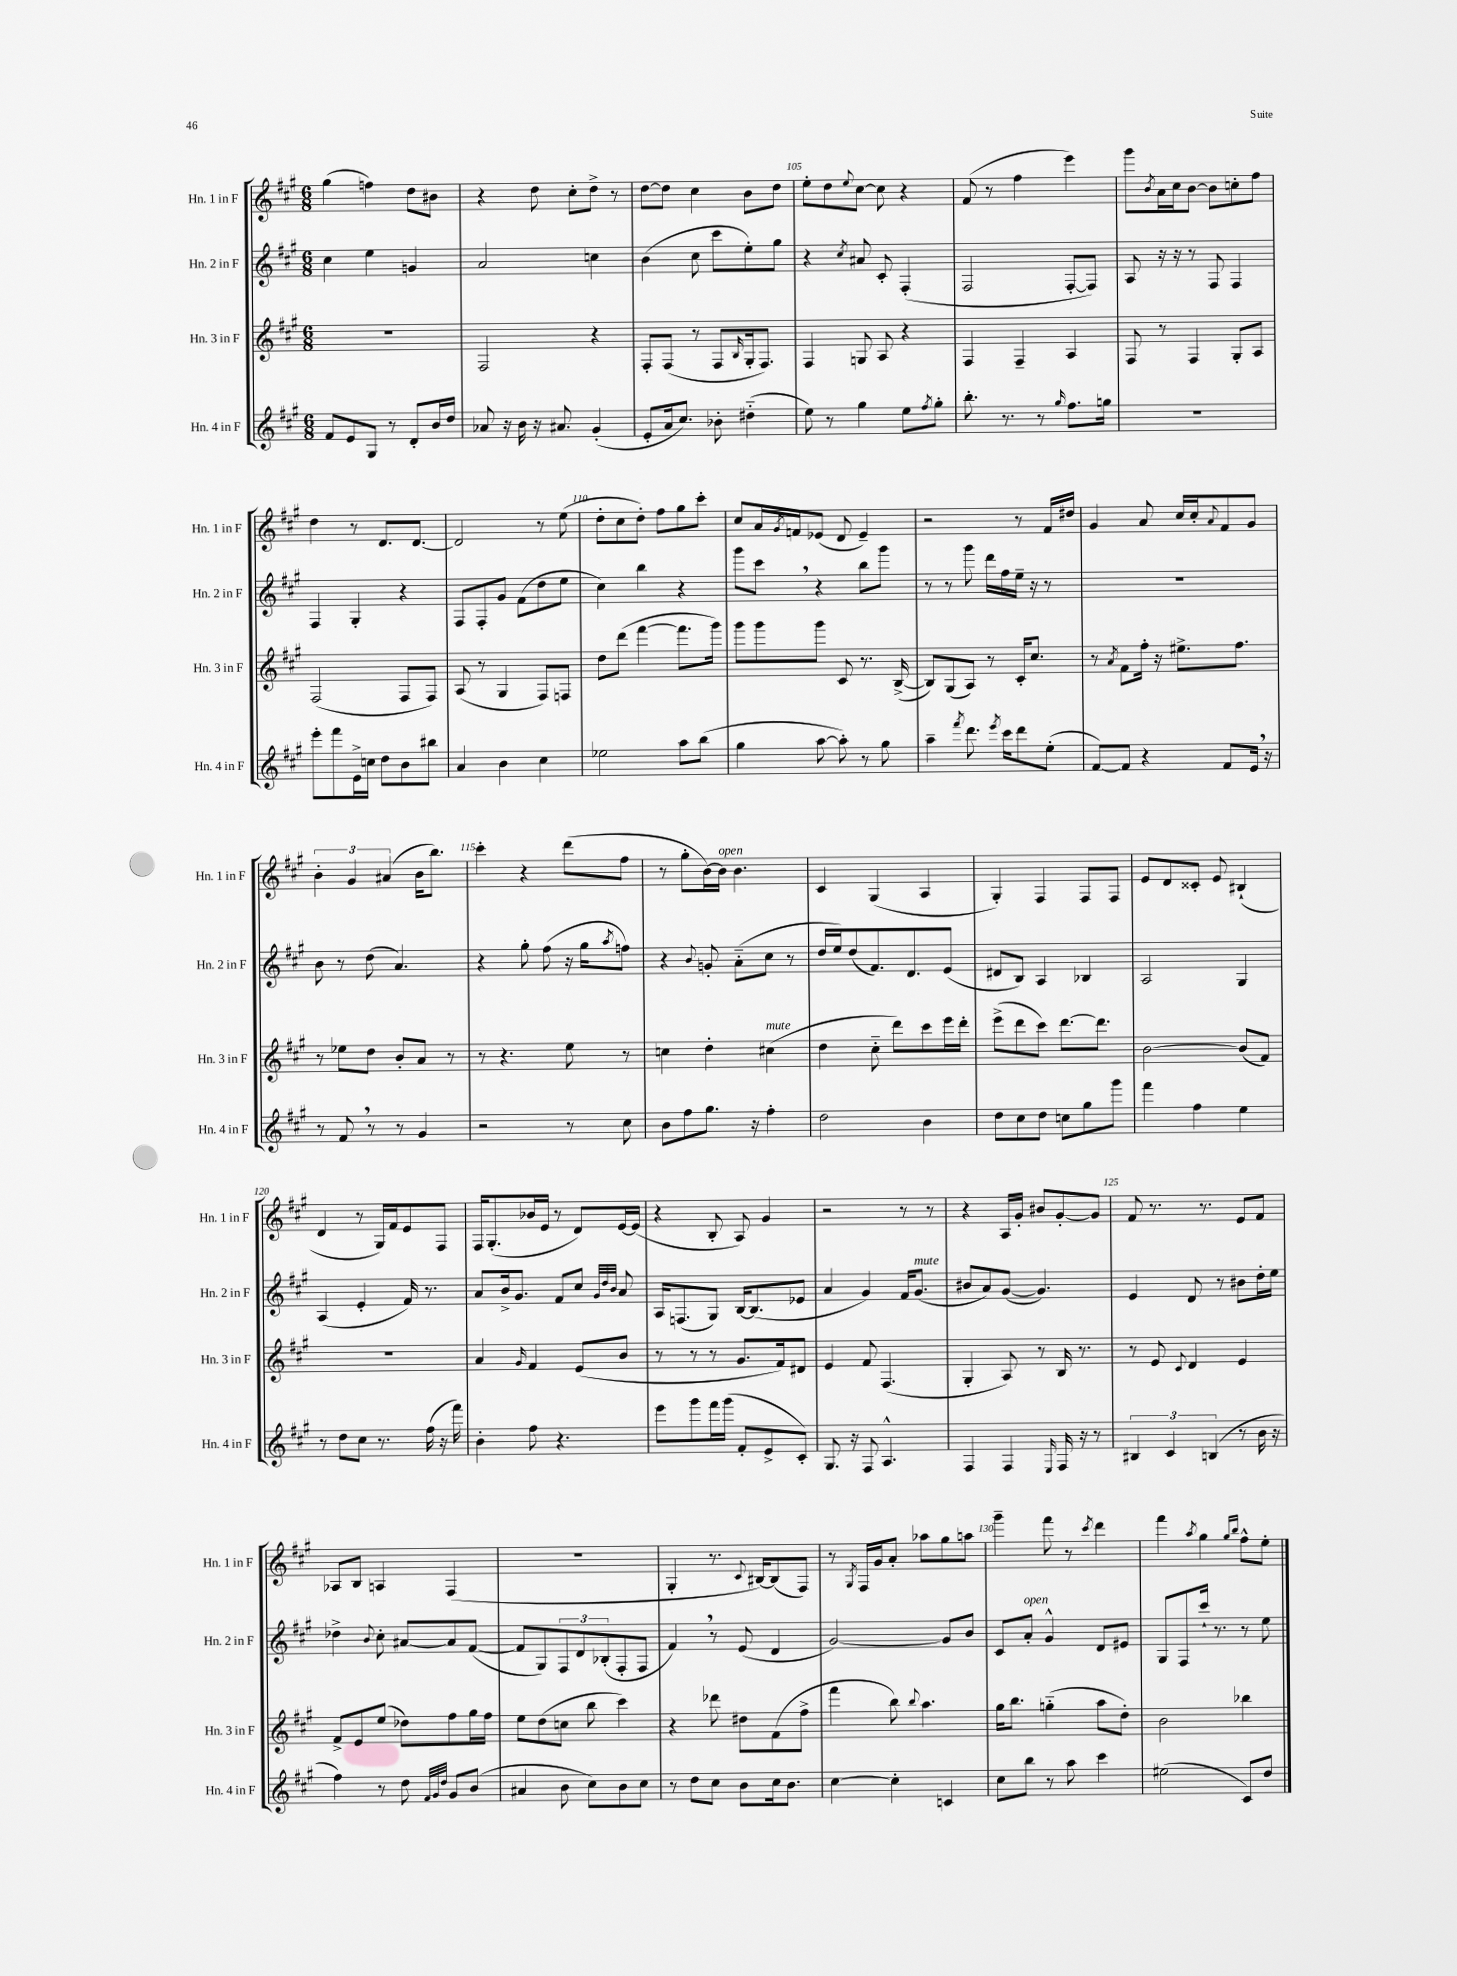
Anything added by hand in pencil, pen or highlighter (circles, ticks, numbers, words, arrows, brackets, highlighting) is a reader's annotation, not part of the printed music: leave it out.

**kern	**kern	**kern	**kern
*staff4	*staff3	*staff2	*staff1
*clefG2	*clefG2	*clefG2	*clefG2
*k[f#c#g#]	*k[f#c#g#]	*k[f#c#g#]	*k[f#c#g#]
*M6/8	*M6/8	*M6/8	*M6/8
8f#	2.r	4cc#	(4gg#
8e	.	.	.
8G#	.	4ee	4ff)
8r	.	.	.
8d'	.	4g	8dd
16b	.	.	8b#
16dd	.	.	.
=	=	=	=
8a-	2F#	2a	4r
16r	.	.	.
16b	.	.	.
16r	.	.	8dd
8.a#	.	.	.
.	.	.	8cc#'
(4g#'	4r	4cc	8dd^
.	.	.	8r
=	=	=	=
8e'	8F#'	(4b	[8dd
16a	(8F#	.	8dd]
8.cc#)	.	.	.
.	8r	8cc#	4cc#
8b-'	8F#	8ccc#	.
.	16qqB	.	.
(4dd#'~	16G#'	8ee')	8b
.	8.F#)	.	.
.	.	8gg#	8dd
=	=	=	=
8ee)	4F#	4r	8ee'
8r	.	.	8dd
.	.	8qcc#	8qqee
4gg#	8G	8a#	[8cc#
.	8A	8c#'	8cc#]
8ee	4r	(4F#'	4r
8qff#	.	.	.
8gg#'	.	.	.
=	=	=	=
8.bb'	4F#	2F#	(8f#
.	.	.	8r
8.r	.	.	.
.	4F#~	.	4ff#
8r	.	.	.
16qqgg#	.	.	.
8.ff#	4A	[8F#'	4eee)
.	.	8F#])	.
16gg	.	.	.
=	=	=	=
2.r	8F#	8A	8ggg#
.	.	.	8qb
.	8r	16r	16a
.	.	16r	16cc#
.	4F#	8r	[8b
.	.	8F#	8b]
.	8G#'	4F#	8cc'
.	8A	.	8ff#
=	=	=	=
8eee'	(2F#	4F#	4dd
8fff#	.	.	.
16e^	.	4G#'	8r
16cc	.	.	.
8dd	.	.	8.d
8b	8F#	4r	.
.	.	.	[8.d
8bb#	8F#)	.	.
=	=	=	=
4a	(8A	8F#	2d]
.	8r	8F#'	.
4b	4G#	8g#	.
.	.	(8f#	.
4cc#	8F#)	8dd	8r
.	8F	8ee	(8ee
=	=	=	=
2ee-	8dd	4cc#)	8dd'
.	(8ddd	.	8cc#
.	[4fff#	4bb	8dd')
.	.	.	8ff#
8aa	8.fff#]	4r	8gg#
(8bb	.	.	8ccc#'
.	16ggg#)	.	.
=	=	=	=
4gg#	8ggg#	8ggg#	8cc#
.	8ggg#	8ccc#	16a
.	.	.	8qg#
.	.	.	16f
[8aa	8ggg#	4r	(8e-
8aa'])	8c#	.	8d
8r	8.r	8bb	4e-~)
8gg#	.	8ggg#	.
.	([16B^	.	.
=	=	=	=
4aa~	8B])	8r	2r
.	(8G#	8r	.
8qfff#	.	.	.
8.ddd	8A)	8ggg#	.
.	8r	16ddd	.
8qeee	.	.	.
16ccc#	.	16ff#	.
8ddd	16c#'	16ee~	8r
.	8.cc#	16r	.
(8ee'	.	8r	16f#
.	.	.	16dd#
=	=	=	=
[8f#)	8r	2.r	4g#
.	8qa	.	.
8f#]	8f#	.	.
4r	16ff#'	.	8a
.	16r	.	.
.	8.ee#^	.	16cc#
.	.	.	16cc#'
.	.	.	8qqa
8f#	.	.	8f#
.	8.ff#	.	.
16e	.	.	8g#
16r	.	.	.
=	=	=	=
8r	8r	8b	6b'
8f#	8ee-	8r	.
.	.	.	6g#
8r	8dd	(8dd	.
.	.	.	(6a#
8r	8b'	4.a)	.
4g#	8a	.	16b
.	.	.	8.bb)
.	8r	.	.
=	=	=	=
2r	8r	4r	4ccc#'
.	4.r	.	.
.	.	8gg#'	4r
.	.	(8ff#	.
8r	8ee	16r	(8ddd
.	.	16gg#	.
.	.	8qaa	.
8cc#	8r	8ff)	8ff#
=	=	=	=
8b	4cc	4r	8r
8ff#	.	.	8gg#'
.	.	8qqb	.
8.gg#	4dd'	8g'	[16b)
.	.	.	16b]
.	.	(8a'~	4.b
16r	.	.	.
4ff#'	(4cc#	8cc#	.
.	.	8r	.
=	=	=	=
2dd	4dd	16dd	4c#
.	.	16ee)	.
.	.	(8dd	.
.	8cc#'~	8.f#)	(4G#
.	8ddd)	.	.
.	.	8.d	.
4b	8ccc#	.	4A
.	16eee	(8e	.
.	16ddd'	.	.
=	=	=	=
8dd	(8eee^	8d#	4G#')
8cc#	8ddd	8B)	.
8dd	8ccc#)	4A	4F#
8cc	[8.ddd	.	.
8gg#	.	4B-	8F#
.	8.ddd]	.	.
8ggg#	.	.	8F#
=	=	=	=
4fff#	[2b	2A	8e
.	.	.	8d
4ff#	.	.	8c##'
.	.	.	8e
4ee	(8b]	4G#	(4B#`
.	8f#)	.	.
=	=	=	=
8r	2.r	(4A	4d
8dd	.	.	.
8cc#	.	4e'	8r
8.r	.	.	16G#)
.	.	.	16f#
.	.	16f#)	8e
(16ff#	.	8.r	.
16r	.	.	8F#
16fff#)	.	.	.
=	=	=	=
4b'	4a	8a	16F#
.	.	.	(8.G#'
.	.	16b^	.
.	.	8.g#	.
.	16qqg#	.	.
8ff#	4f#	.	16b-
.	.	.	16e
4.r	.	8f#	8r
.	(8e	8cc#	8d)
.	.	32qqg#	.
.	.	32qqdd	.
.	.	32qqb	.
.	8b	8a	[16e
.	.	.	(16e]
=	=	=	=
8eee	8r	16A	4r
.	.	(8.F	.
8ggg#	8r	.	.
16fff#	8r	8G#)	8B'
(16ggg#	.	.	.
8f#'	8.g#	[16B	8A)
.	.	(8.B]	.
8e^	.	.	4g#
.	16f#)	.	.
8c#')	8d#	8e-	.
=	=	=	=
8.G#	4e	4a	2r
16r	.	.	.
8F#	8f#	4g#)	.
4.A^^	(4.F#	.	.
.	.	16f#	8r
.	.	(8.g#	.
.	.	.	8r
=	=	=	=
4F#	4G#'	8b#	4r
.	.	8a)	.
4F#	8A)	([8g#	16A
.	.	.	16g#'
.	8r	4.g#])	8b#
16qqE	.	.	.
16F#	16B	.	[8g#'
16r	8.r	.	.
8r	.	.	8g#]
=	=	=	=
6B#	8r	4e	8f#
.	8e	.	8.r
6c#	.	.	.
.	8qqc#	.	.
.	4d	8d	.
.	.	.	8.r
(6B	.	.	.
.	.	8r	.
8r	4e	8b#	8e
16b	.	16dd'	8f#
16r	.	16ee	.
=	=	=	=
4ff#)	8f#^	4dd-^	8A-
.	8e	.	8B
.	.	8qqb	.
8r	(8ee	8cc#'	4A
8dd	8dd-)	[8a#	.
32qqf#	.	.	.
32qqg#	.	.	.
32qqdd	.	.	.
8g#	8ff#	8a#]	(4F#
(8b	16gg#	([8f#	.
.	16ff#	.	.
=	=	=	=
4a#	8ee	8f#]	2.r
.	(8dd	8G#)	.
8b	8cc	12F#	.
.	.	12d	.
8cc#)	8bb	.	.
.	.	(12B-'	.
8b	4ccc#)	8F#'	.
8cc#	.	8F#	.
=	=	=	=
8r	4r	4f#)	4G#'
8dd	.	.	.
8cc#	8ddd-	8r	8.r
8b	8dd#	(8e	.
.	.	.	8qqc#
.	.	.	[16B#)
16cc#	(8f#	4d	(8B#]
8.b	.	.	.
.	8ff#^	.	8F#)
=	=	=	=
[4cc#	4fff#	[2g#)	8r
.	.	.	8qG#
.	.	.	16F#
.	.	.	16g#
4cc#']	8bb)	.	8a'
.	8qqbb	.	.
.	4.aa	.	8aa-
4c	.	8g#]	8gg#
.	.	8b	8aa
=	=	=	=
8cc#	16gg#	8c#	4ggg#~
.	8.bb	.	.
8bb	.	8a'	.
8r	(4gg'~	4g#^^	8fff#
8aa	.	.	8r
.	.	.	8qccc#
4ccc#	8aa	8d	4ddd
.	8dd')	8e#	.
=	=	=	=
(2ee#	2b	8G#	4fff#
.	.	8F#	.
.	.	.	8qaa
.	.	16ccc#`	4gg#
.	.	8.r	.
.	.	.	16qqgg#
.	.	.	16qqbb
8c#)	4bb-	8r	8ff#^^
8dd	.	8ee	8ee'
==	==	==	==
*-	*-	*-	*-
